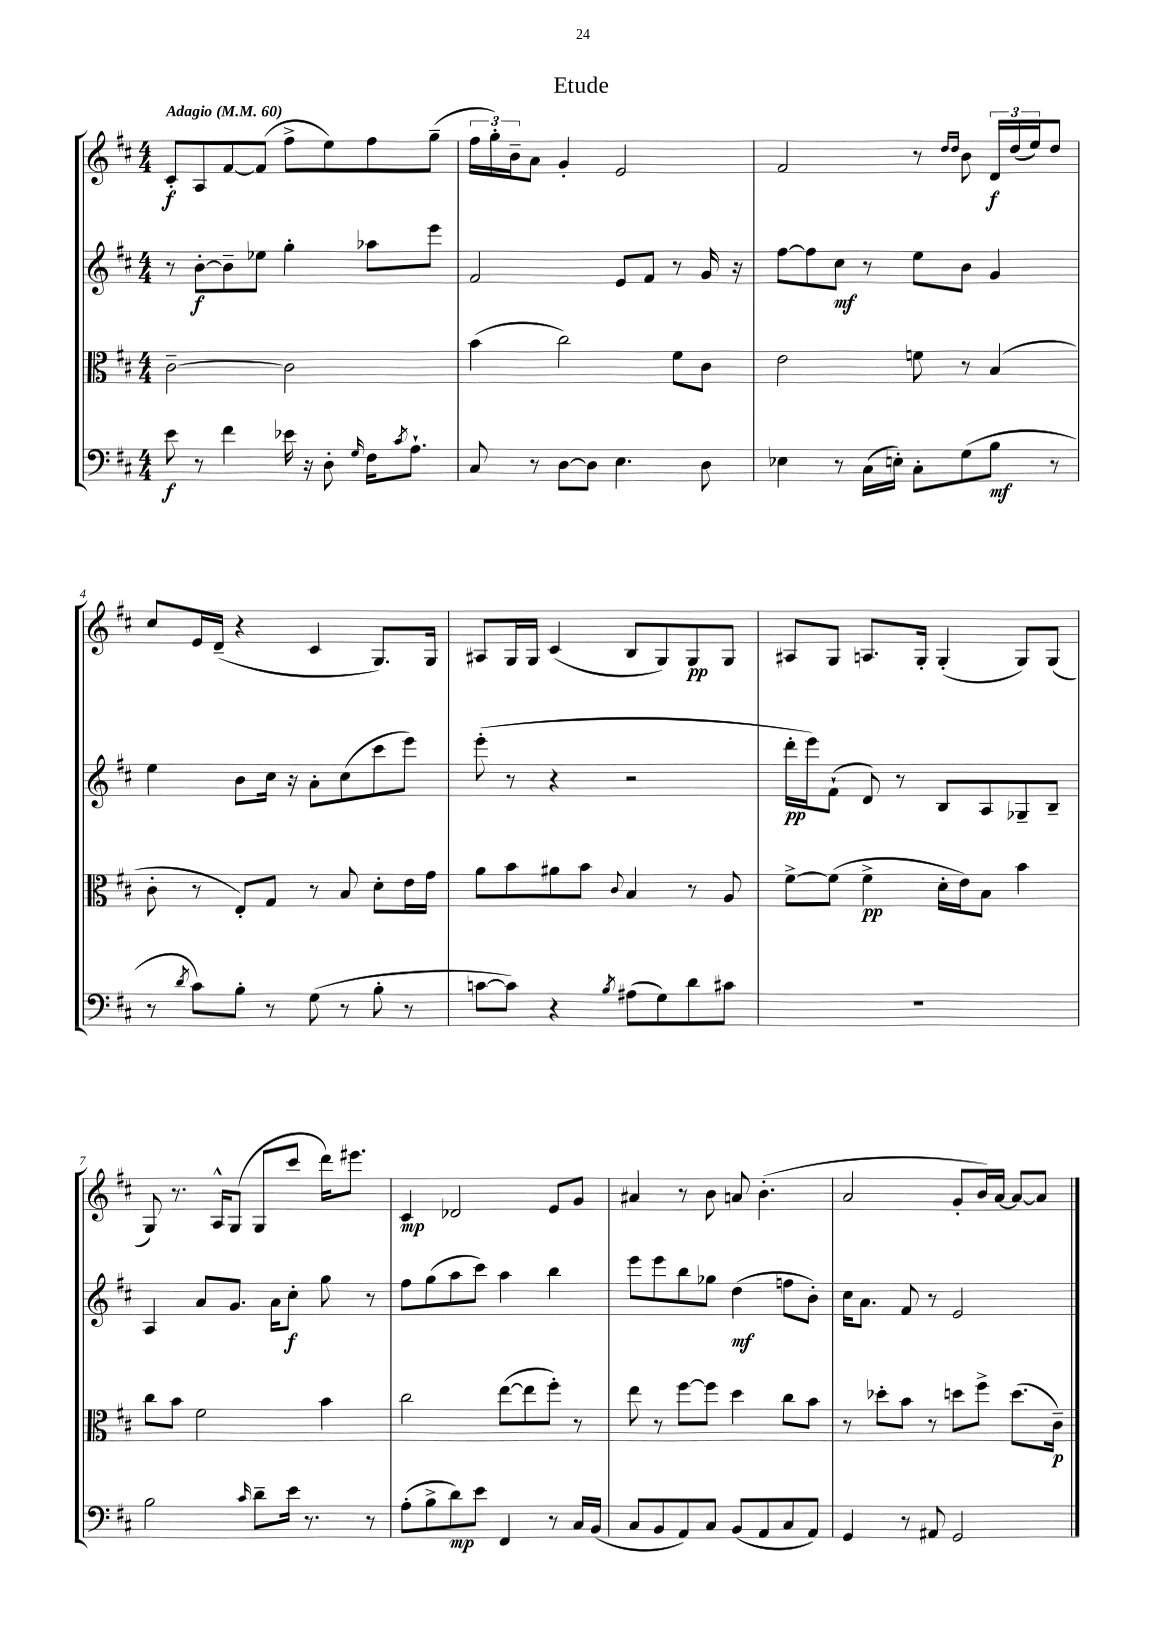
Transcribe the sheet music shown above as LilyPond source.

\header { title = "Etude" }
<<
\new StaffGroup <<
\new Staff = "s0" {
    \clef treble \key d \major \numericTimeSignature \time 4/4 \tempo "Adagio" 4 = 60
    cis'8-.\f a8 fis'8~ fis'8( fis''8-> e''8) fis''8 g''8--( |
    \tuplet 3/2 { fis''16 g''16-.) b'16-- } a'8 g'4-. e'2 |
    fis'2 r8 \grace { d''16 d''16 } b'8 \tuplet 3/2 { d'16\f d''16( e''16) } d''8 |
    cis''8 e'16 d'16--( r4 cis'4 g8.) g16 |
    ais8 g16 g16 cis'4( b8 g8) g8\pp g8 |
    ais8 g8 a8. g16-. g4-.( g8) g8( |
    g8) r8. a16-^ g8( g8 cis'''8 d'''16) eis'''8. |
    cis'4\mp des'2 e'8 g'8 |
    ais'4 r8 b'8 a'8 b'4.-.( |
    a'2 g'8-. b'16) a'16~ a'8~ a'8 \bar "|." |
}
\new Staff = "s1" {
    \clef treble \key d \major \numericTimeSignature \time 4/4
    r8 b'8~-.\f b'8-- ees''8 g''4-. aes''8 e'''8 |
    fis'2 e'8 fis'8 r8 g'16 r16 |
    fis''8~ fis''8 cis''8\mf r8 e''8 b'8 g'4 |
    e''4 b'8 cis''16 r16 a'8-. cis''8( cis'''8 e'''8) |
    e'''8-.( r8 r4 r2 |
    d'''16-.\pp e'''16) fis'8-!( d'8) r8 b8 a8 ges8-- b8-- |
    a4 a'8 g'8. a'16 cis''8-.\f g''8 r8 |
    fis''8 g''8( a''8 cis'''8) a''4 b''4 |
    e'''8 e'''8 b''8 ges''8 d''4\mf( f''8 b'8-.) |
    cis''16 a'8. fis'8 r8 e'2 \bar "|." |
}
\new Staff = "s2" {
    \clef alto \key d \major \numericTimeSignature \time 4/4
    cis'2~-- cis'2 |
    b'4( cis''2) fis'8 cis'8 |
    e'2 f'8 r8 b4( |
    cis'8-. r8 e8-.) g8 r8 b8 d'8-. e'16 g'16 |
    a'8 b'8 ais'8 b'8 \appoggiatura { cis'8 } b4 r8 a8 |
    fis'8~-> fis'8( fis'4->\pp d'16-. e'16) b8 b'4 |
    cis''8 b'8 fis'2 b'4 |
    cis''2 e''8~( e''8 fis''8-.) r8 |
    e''8 r8 fis''8~ fis''8 d''4 cis''8 b'8 |
    r8 des''8-. b'8 r8 d''8 fis''8-> d''8.( cis'16--\p) \bar "|." |
}
\new Staff = "s3" {
    \clef bass \key d \major \numericTimeSignature \time 4/4
    e'8\f r8 fis'4 ees'16 r16 d8-. \grace { g16 } fis16 \acciaccatura { cis'8 } a8.-! |
    cis8 r8 d8~ d8 e4. d8 |
    ees4 r8 cis16( e16-.) cis8-. g8( b8\mf r8 |
    r8 \acciaccatura { d'8 } cis'8) b8-. r8 g8( r8 b8-. r8 |
    c'8~ c'8) r4 \acciaccatura { b8 } ais8( g8) d'8 cis'8 |
    r1 |
    b2 \grace { cis'16 } d'8-- e'16 r8. r8 |
    a8-.( b8-> d'8\mp) e'8 fis,4 r8 cis16 b,16( |
    cis8 b,8 a,8) cis8 b,8( a,8 cis8 a,8) |
    g,4 r8 ais,8 g,2 \bar "|." |
}
>>
>>
